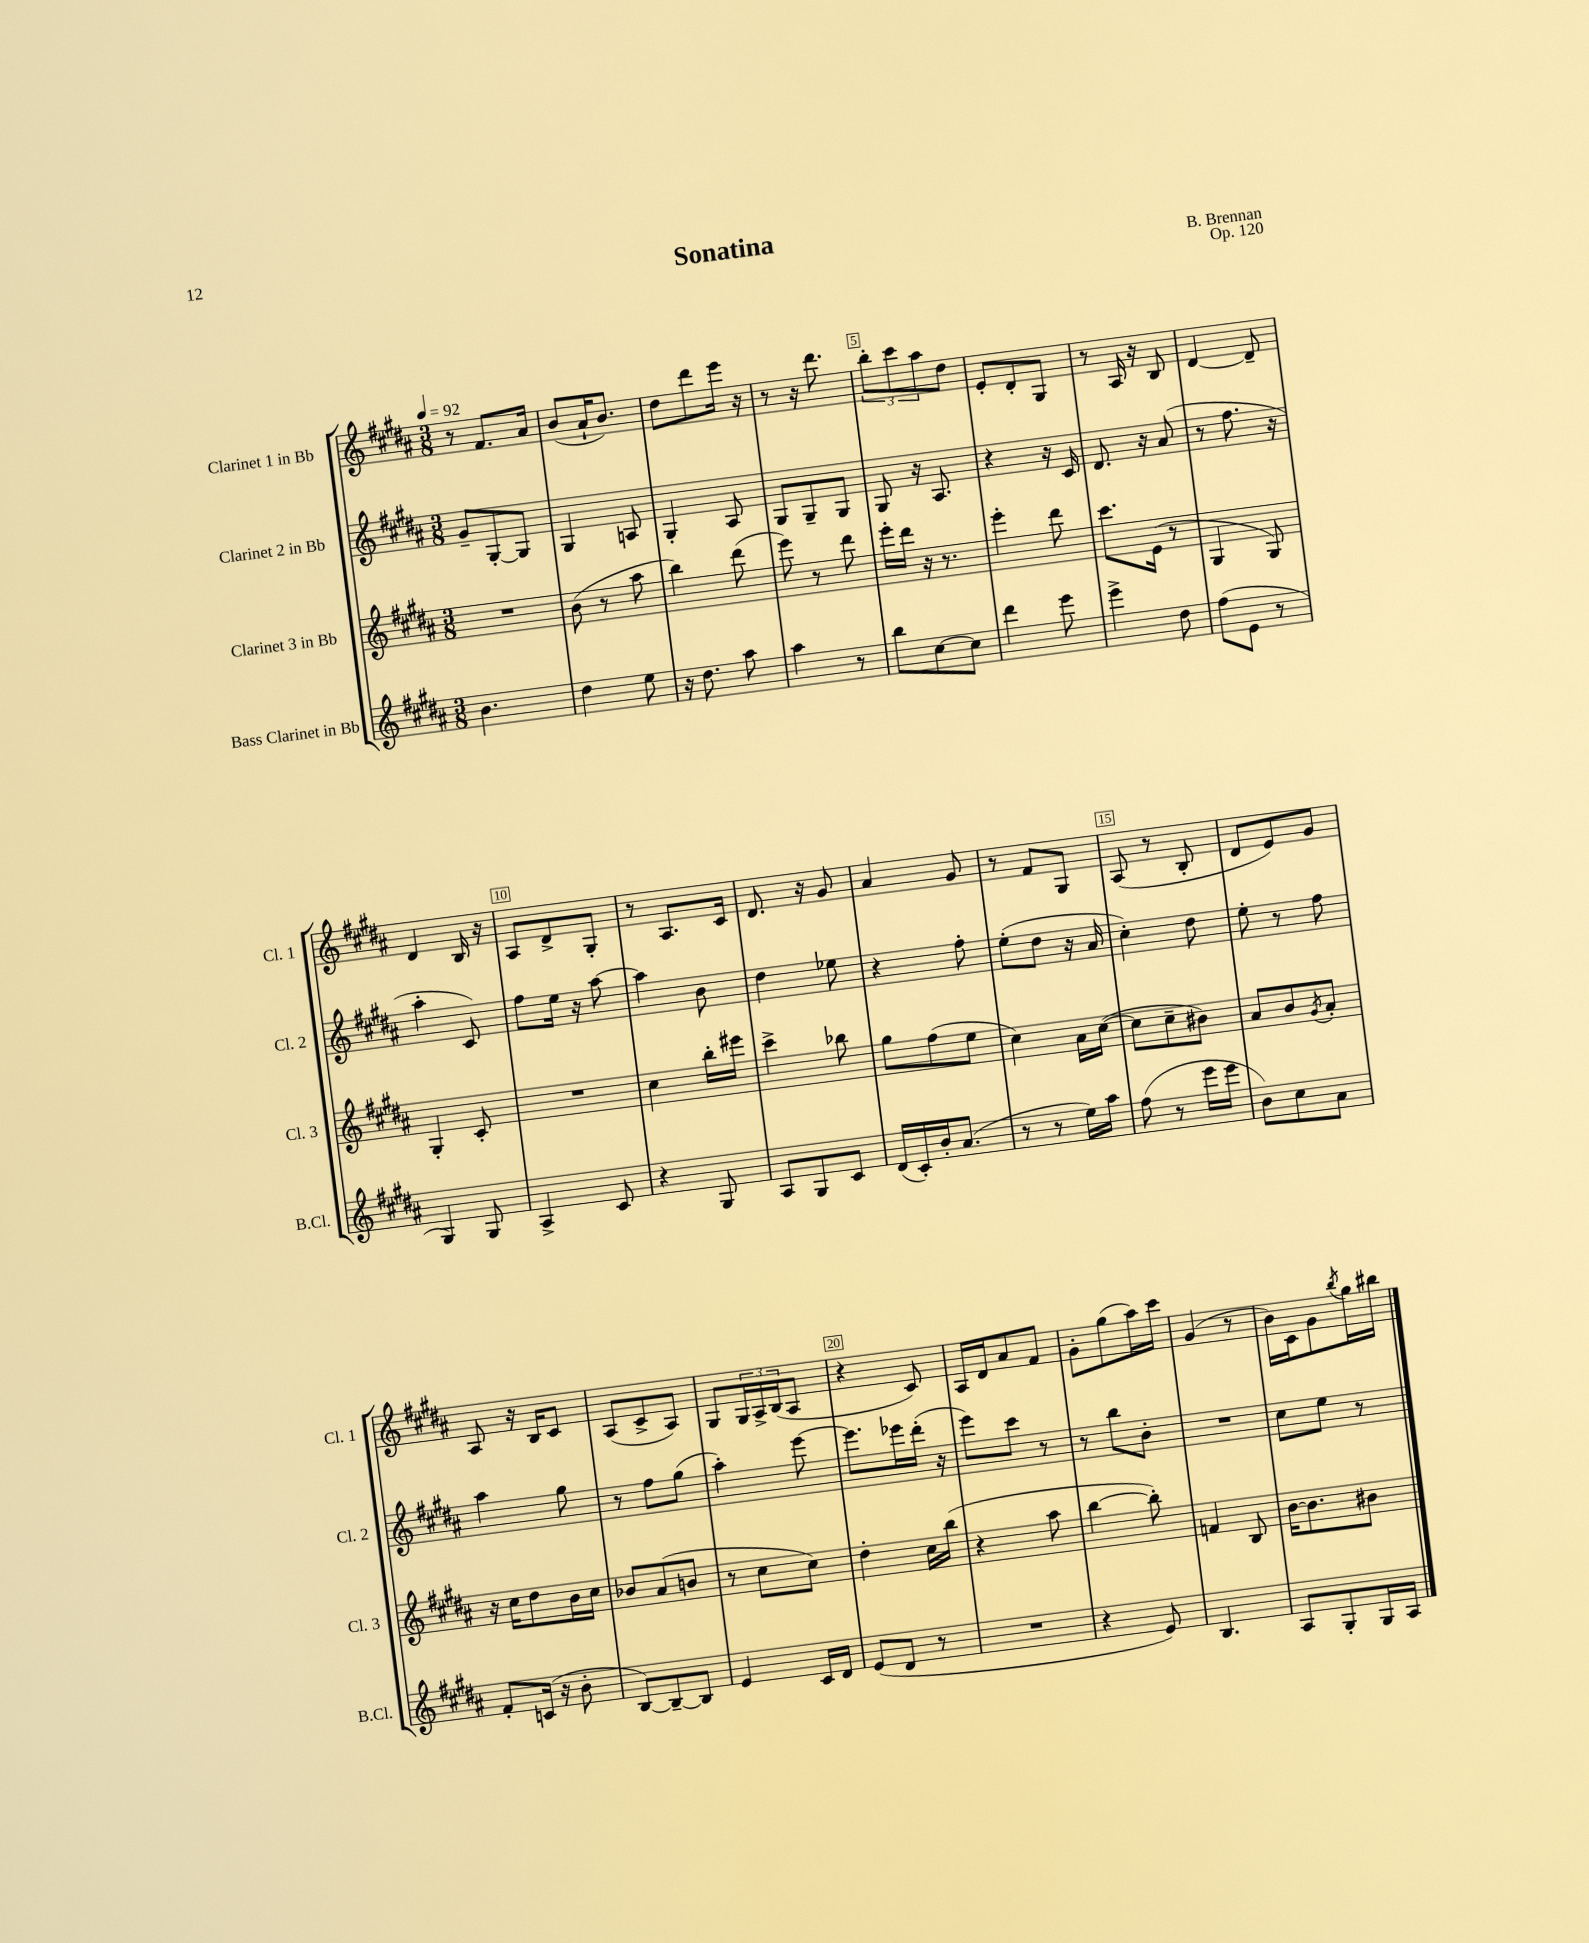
\header { title = "Sonatina" composer = "B. Brennan" opus = "Op. 120" }
<<
\new StaffGroup <<
\new Staff = "s0" \with { instrumentName = "Clarinet 1 in Bb" shortInstrumentName = "Cl. 1" } {
    \clef treble \key b \major \numericTimeSignature \time 3/8 \tempo 4 = 92
    r8 fis'8. ais'16 |
    b'8( ais'16-! b'8.) |
    dis''8 dis'''8 e'''16 r16 |
    r8 r16 dis'''8. |
    \tuplet 3/2 { b''8-. cis'''8 ais''8 } dis''8 |
    e'8-. dis'8-. gis8 |
    r8 ais16 r16 b8 |
    dis'4~ dis'8-- |
    dis'4 b16 r16 |
    ais8 dis'8-> gis8-. |
    r8 ais8. cis'16 |
    dis'8. r16 gis'8 |
    ais'4 gis'8 |
    r8 fis'8 gis8 |
    ais8( r8 b8-. |
    dis'8 e'8) gis'8 |
    ais8 r16 b16 cis'8 |
    ais8( cis'8-> ais8) |
    gis8 \tuplet 3/2 { gis16 ais16-> b16( } ais8 |
    r4 cis'8) |
    ais16 dis'16 ais'8 fis'8 |
    gis'8-. gis''8( ais''16) cis'''16 |
    gis'4( r8 |
    b'16) cis'16 gis'8 \acciaccatura { b''8 } gis''16 bis''16 \bar "|." |
}
\new Staff = "s1" \with { instrumentName = "Clarinet 2 in Bb" shortInstrumentName = "Cl. 2" } {
    \clef treble \key b \major \numericTimeSignature \time 3/8
    gis'8-- gis8~-. gis8 |
    gis4 a8 |
    gis4-. ais8 |
    gis8 gis8-- gis8 |
    gis8 r16 ais8. |
    r4 r16 cis'16 |
    dis'8. r16 ais'8( |
    r8 fis''8. r16 |
    ais''4-. cis'8) |
    fis''8 e''16 r16 ais''8~ |
    ais''4 b'8 |
    dis''4 ees''8 |
    r4 fis''8-. |
    e''8-.( dis''8 r16 ais'16 |
    cis''4-.) dis''8 |
    e''8-. r8 fis''8 |
    ais''4 gis''8 |
    r8 fis''8 gis''8( |
    ais''4-.) e'''8~ |
    e'''8. ees'''16 dis'''16-.( r16 |
    e'''8) cis'''8 r8 |
    r8 b''8 b'8-. |
    R4. |
    cis''8 e''8 r8 \bar "|." |
}
\new Staff = "s2" \with { instrumentName = "Clarinet 3 in Bb" shortInstrumentName = "Cl. 3" } {
    \clef treble \key b \major \numericTimeSignature \time 3/8
    R4. |
    b'8( r8 ais''8 |
    b''4) dis'''8( |
    e'''8) r8 dis'''8 |
    e'''16-. dis'''16 r16 r8. |
    e'''4-. dis'''8 |
    cis'''8. e'16( r8 |
    gis4 gis8) |
    gis4-. cis'8-. |
    R4. |
    cis''4 b''16-. eis'''16 |
    cis'''4-> bes''8 |
    gis''8 fis''8( e''8 |
    cis''4) ais'16 cis''16~( |
    cis''8 cis''8-- bis'8) |
    ais'8 b'8 \acciaccatura { gis'8 } ais'8-. |
    r16 cis''16 dis''8 b'16 cis''16 |
    bes'8 ais'8( b'8 |
    r8 cis''8 cis''8) |
    dis''4-. cis''16 b''16( |
    r4 ais''8 |
    b''4~ b''8-.) |
    f'4 b8 |
    b'16~ b'8. bis'8 \bar "|." |
}
\new Staff = "s3" \with { instrumentName = "Bass Clarinet in Bb" shortInstrumentName = "B.Cl." } {
    \clef treble \key b \major \numericTimeSignature \time 3/8
    b'4. |
    dis''4 e''8 |
    r16 dis''8. ais''8 |
    ais''4 r8 |
    b''8 cis''8~ cis''8 |
    dis'''4 e'''8 |
    e'''4-> dis''8 |
    fis''8( e'8 r8 |
    gis4) gis8 |
    ais4-> cis'8 |
    r4 gis8 |
    ais8 gis8 cis'8 |
    dis'16( cis'16-.) b'16-. ais'8.( |
    r8 r8 e''16) ais''16 |
    fis''8( r8 e'''16 e'''16 |
    b'8) cis''8 ais'8 |
    fis'8-. c'16( r16 b'8-. |
    b8~) b8~-- b8 |
    e'4 cis'16 dis'16 |
    e'8( dis'8 r8 |
    R4. |
    r4 e'8) |
    b4. |
    ais8 gis8-. gis16 ais16 \bar "|." |
}
>>
>>
\layout { \context { \Score \override BarNumber.break-visibility = ##(#f #t #t) barNumberVisibility = #(every-nth-bar-number-visible 5) \override BarNumber.stencil = #(make-stencil-boxer 0.1 0.3 ly:text-interface::print) } }
